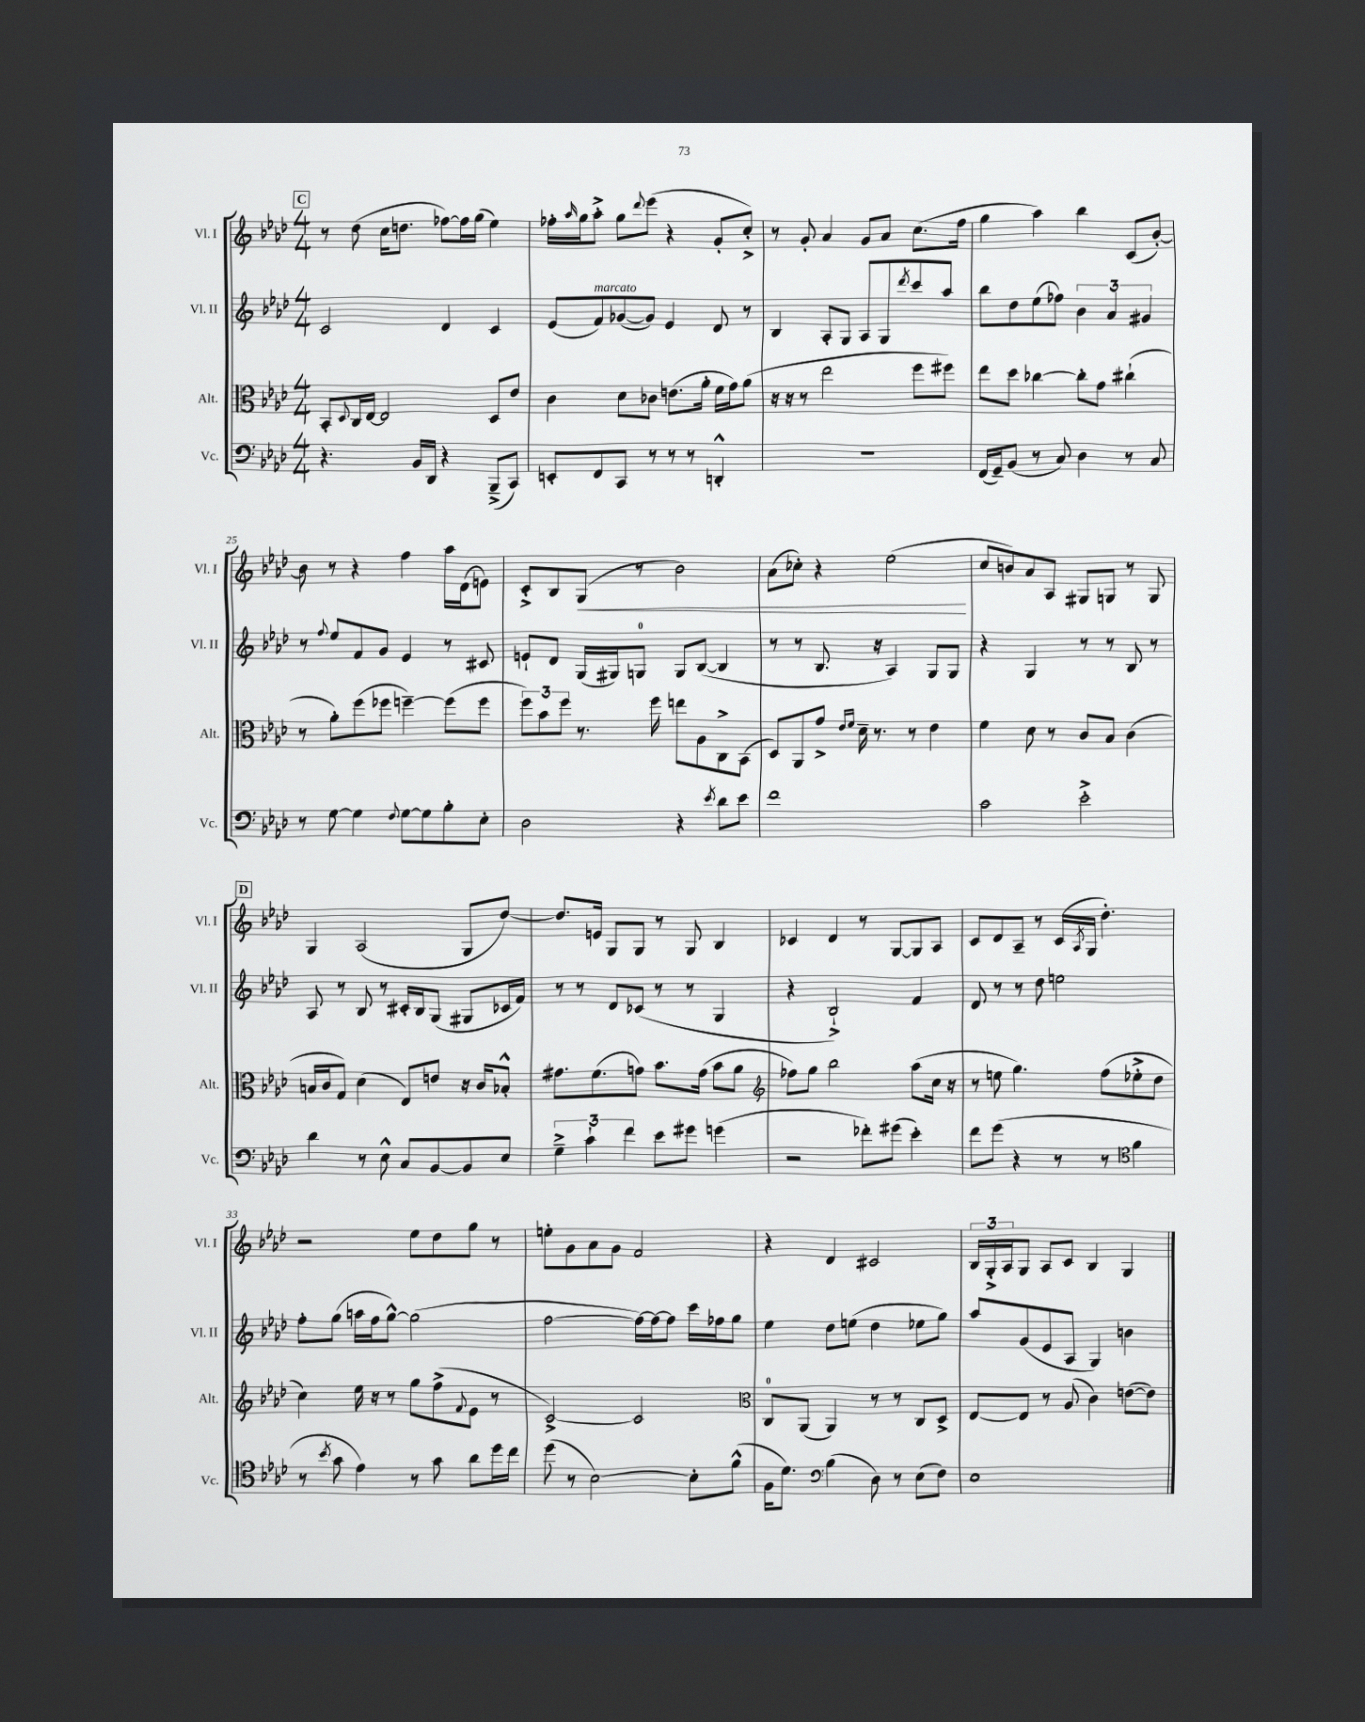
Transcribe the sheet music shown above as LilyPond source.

<<
\new StaffGroup <<
\new Staff = "s0" \with { instrumentName = "Vl. I" shortInstrumentName = "Vl. I" } {
    \clef treble \key aes \major \numericTimeSignature \time 4/4
    \mark \markup { \box "C" } r8 des''8( c''16 d''8. fes''8~) fes''16 g''16( ees''4) |
    fes''16-. \grace { aes''16 } g''16 aes''8-.-> g''8 \appoggiatura { des'''8 } ees'''8( r4 g'8-. c''8-.->) |
    r8 g'8-. aes'4 g'8 aes'8 c''8.( f''16 |
    g''4 aes''4) bes''4 c'8( bes'8~-.) |
    bes'8 r8 r4 f''4 aes''16 des'16( e'8) |
    c'8-.-> bes8 g8\<( r8 bes'2) |
    aes'8( ces''8-.) r4 ees''2\!( |
    c''8 b'8) aes'8 aes8 gis8 g8 r8 g8 |
    \mark \markup { \box "D" } g4 aes2( g8 des''8~) |
    des''8. e'16 g8 g8 r8 g8 bes4 |
    ces'4 des'4 r8 g8~ g8 aes8 |
    c'8 des'8 aes8-- r8 c'16( \acciaccatura { aes8 } g16 des''4.-.) |
    r2 ees''8 des''8 g''8 r8 |
    e''8-. g'8 aes'8 g'8 f'2 |
    r4 des'4 cis'2 |
    \tuplet 3/2 { bes16 g16-.-> aes16 } g8 aes8 c'8 bes4 g4 \bar "|." |
}
\new Staff = "s1" \with { instrumentName = "Vl. II" shortInstrumentName = "Vl. II" } {
    \clef treble \key aes \major \numericTimeSignature \time 4/4
    \mark \markup { \box "C" } c'2 des'4 c'4 |
    ees'8( f'8^\markup { \italic "marcato" }) ges'8~( ges'8) ees'4 des'8 r8 |
    bes4 aes8-. g8 aes8 g8 \acciaccatura { des'''8 } c'''8 aes''8 |
    bes''8 des''8 ees''8( fes''8) \tuplet 3/2 { bes'4 aes'4 gis'4 } |
    r8 \appoggiatura { f''8 } ees''8 f'8 g'8 ees'4 r8 cis'8 |
    e'8-! des'8 g16( gis16) g8-0 g8 bes8~( bes4 |
    r8 r8 bes8. r16 aes4) g8 g8 |
    r4 g4 r8 r8 bes8 r8 |
    \mark \markup { \box "D" } aes8 r8 bes8 r8 cis'16-. bes16 g8( gis8 ces'16 f'16) |
    r8 r8 des'8 ces'8( r8 r8 g4 |
    r4 bes2-!->) f'4 |
    des'8 r8 r8 des''8 e''2 |
    f''8-. g''8( a''16 f''16 g''8~-^) g''2( |
    f''2~ f''16~) f''16~ f''8 c'''16 fes''16 g''8 |
    ees''4 des''8 e''8( des''4 ees''8 g''8) |
    aes''8 g'8( ees'8 aes8 g4) b'4 \bar "|." |
}
\new Staff = "s2" \with { instrumentName = "Alt." shortInstrumentName = "Alt." } {
    \clef alto \key aes \major \numericTimeSignature \time 4/4
    \mark \markup { \box "C" } bes,8-. \appoggiatura { des8 } c16 ees16~ ees2 des8 ees'8 |
    c'4 des'8 ces'8 e'8.( aes'16-. f'16 g'16) aes'8( |
    r16 r16 r8 ees''2 f''8 fis''8) |
    ees''8 des''8 ces''4~ ces''8-. g'8 cis''4-!( |
    r8 aes'8-.) f''8( fes''8 f''4~--) f''8( f''8 |
    \tuplet 3/2 { f''8) bes'8 f''8 } r8. f''16 e''8 aes8 c8-> bes,8( |
    des8) aes,8 g'8-> \grace { ees'16 f'16 } des'16-- r8. r8 ees'4 |
    f'4 des'8 r8 c'8 bes8 c'4( |
    \mark \markup { \box "D" } b16 c'16 g8) des'4( ees8) e'8 r16 c'16 bes8-.-^ |
    gis'8. f'8.( g'8) bes'8. g'16( bes'8 aes'8 |
    \clef treble fes''8) g''8 bes''2 aes''8( c''16 r16 |
    r8 e''8 g''4.) f''8( ees''8-.-> des''8 |
    c''4) ees''16 r16 r8 g''8 f''8->( \appoggiatura { f'8 } ees'8 r8 |
    c'2~->) c'2 |
    \clef alto c8-0 aes,8( aes,4) r8 r8 c8 des8-> |
    ees8~ ees8 r8 aes8( c'4) e'8~( e'8) \bar "|." |
}
\new Staff = "s3" \with { instrumentName = "Vc." shortInstrumentName = "Vc." } {
    \clef bass \key aes \major \numericTimeSignature \time 4/4
    \mark \markup { \box "C" } r4. bes,16 des,16 r4 bes,,8--->( c,8) |
    e,8-. f,8 c,8 r8 r8 r8 d,4-.-^ |
    R1 |
    f,16( g,16--) bes,8( r8 c8) des4 r8 c8 |
    r8 g8~ g4 \appoggiatura { f8 } g8~ g8 bes8-. ees8-. |
    des2 r4 \acciaccatura { ees'8 } des'8 ees'8 |
    f'1 |
    c'2 ees'2-.-> |
    \mark \markup { \box "D" } des'4 r8 ees8-^ c8 bes,8~ bes,8 ees8 |
    \tuplet 3/2 { g4---> c'4-! f'4 } ees'8 gis'8 g'4( |
    r2 fes'8-.) gis'8( ees'4-.) |
    f'8 g'8( r4 r8 r8 \clef tenor f'4 |
    r8 \acciaccatura { bes'8 } g'8 ees'4) r8 g'8 aes'8 des''16 c''16 |
    des''8( r8 bes2~) bes8-. f'8-^( |
    f16 des'8.) \clef bass bes4( des8) r8 ees8( f8) |
    ees1 \bar "|." |
}
>>
>>
\layout { \context { \Score currentBarNumber = #21 } }
